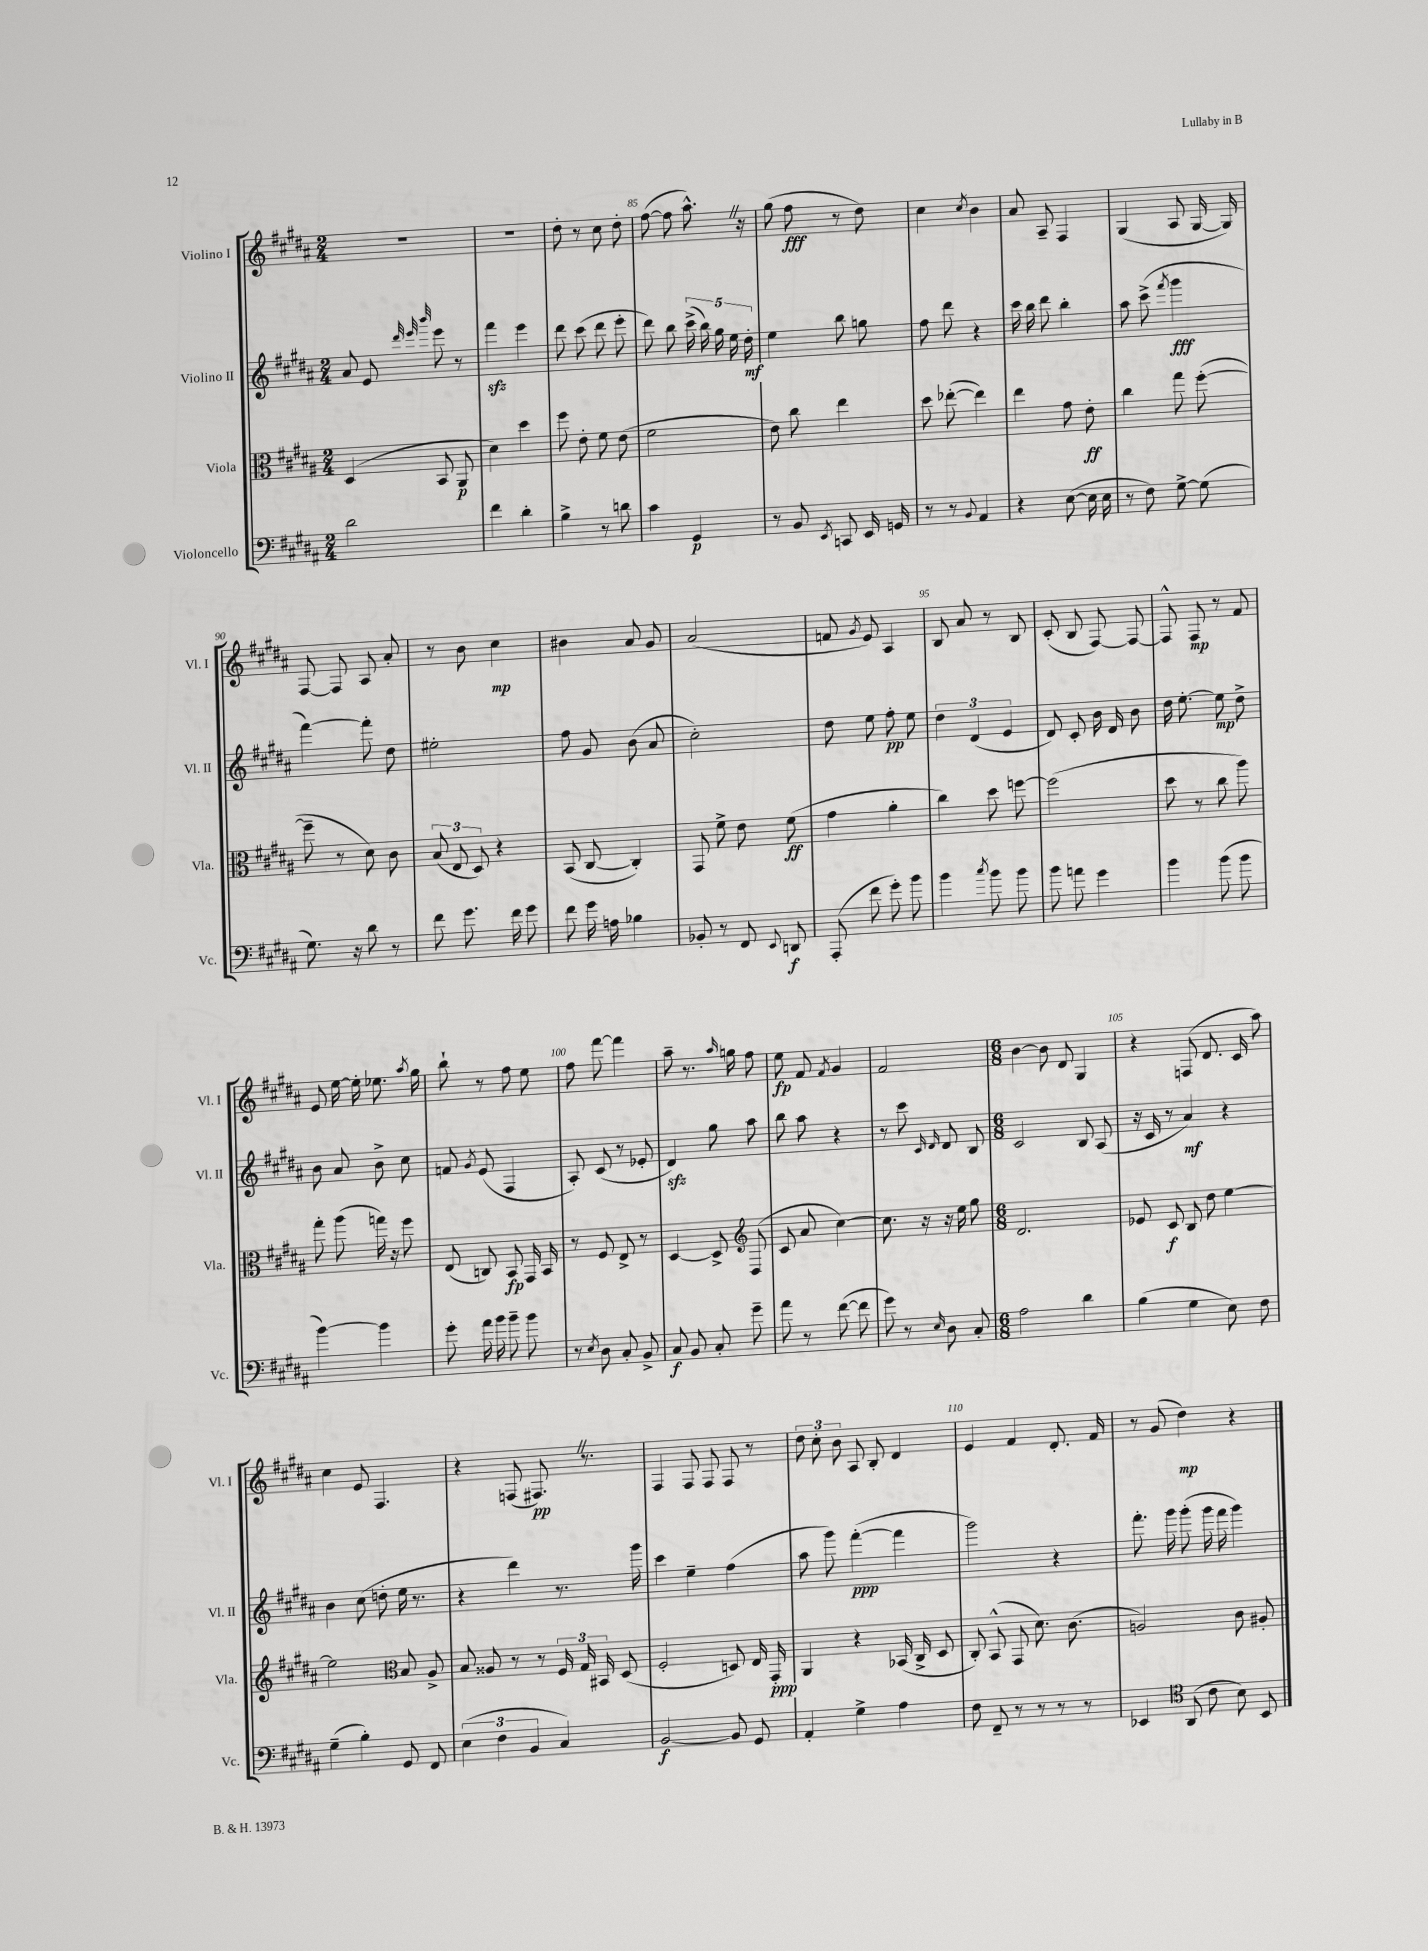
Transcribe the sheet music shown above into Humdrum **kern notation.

**kern	**kern	**kern	**kern
*staff4	*staff3	*staff2	*staff1
*clefF4	*clefC3	*clefG2	*clefG2
*k[f#c#g#d#a#]	*k[f#c#g#d#a#]	*k[f#c#g#d#a#]	*k[f#c#g#d#a#]
*M2/4	*M2/4	*M2/4	*M2/4
2d#	(4D#	8a#	2r
.	.	8e	.
.	.	32qqddd#	.
.	.	32qqeee	.
.	.	32qqbbb	.
.	8BB	8eee	.
.	8AA#	8r	.
=	=	=	=
4f#	4d#)	4fff#	2r
4d#'	4dd#	4eee	.
=	=	=	=
4B^	8ff#	8ddd#	8dd#'
.	8e'	(8ccc#	8r
8r	8f#	8ddd#	8cc#
8d	(8e	8eee'	8dd#'
=	=	=	=
4c#	2f#	8ddd#)	([8ff#
.	.	8bb	8ff#]
4GG#	.	(20ccc#^	8.aa#^^)
.	.	20bb)	.
.	.	20gg#	.
.	.	20ee	.
.	.	.	16r
.	.	20dd#'	.
=	=	=	=
8r	8e)	4ee	(8gg#
8BB	8cc#	.	8ff#
8qEE	.	.	.
8CC	4ee	8bb	8r
16EE	.	8gg	8dd#)
16GG	.	.	.
=	=	=	=
8r	8dd#	8ff#	4cc#
8r	([8ee-'	8ddd#	.
8qqBB	.	.	8qcc#
4AA#	4ee-])	4r	4b
=	=	=	=
4r	4ee	16ccc#	8a#
.	.	16bb	.
.	.	8ddd#	8A#~
([8E	8g#	4bb'	4F#
16E]	8e'	.	.
16E	.	.	.
=	=	=	=
8r	4cc#	8aa#	(4G#
8F#)	.	(8ccc#^	.
.	.	8qfff#	.
[8G#^	8gg#	4ggg#	8A#
(8G#]	([8ff#'	.	[16G#
.	.	.	16G#])
=	=	=	=
8.G#)	8ff#~]	[4fff#)	[8F#
.	8r	.	8F#]
16r	.	.	.
8d#	8d#)	8fff#']	8A#
8r	8c#	8dd#	8a#'
=	=	=	=
8f#	(12B	2ee#'	8r
.	12E	.	.
8.g#	.	.	8b
.	12D#)	.	.
.	4r	.	4cc#
16f#	.	.	.
8g#	.	.	.
=	=	=	=
8f#	(8BB	8ff#	4b#
16g#	[8C#	8g#	.
16A	.	.	.
4B-	4C#'])	(8b	8a#
.	.	8a#	8g#
=	=	=	=
8BB-'	8GG#	2cc#')	(2a#
8r	8f#^	.	.
8FF#	8e	.	.
8qqEE	.	.	.
8DD	(8f#	.	.
=	=	=	=
(8AAA#'	4g#	8dd#	8f
.	.	.	8qg#
8f#	.	8ee	8e)
8g#')	4a#'	8ff#'	4A#
8b	.	8ee	.
=	=	=	=
4b	4cc#)	6dd#	8B
.	.	.	8a#
.	.	(6d#	.
8qcc#	.	.	.
8b	8dd#	.	8r
.	.	6e	.
8b	[8ff	.	8B
=	=	=	=
8b	(2ff]	8d#)	(8c#'
8a	.	8c#'	8B
4g#	.	16b	[8F#)
.	.	16d#	.
.	.	8b	8F#_
=	=	=	=
4b	8dd#	16dd#	8F#^^]
.	.	[8.ee'	.
.	8r	.	8F#
(8b	8cc#	8ee]	8r
8b	8aa#)	8dd#^	8f#
=	=	=	=
[4b)	8gg#'	8b	8e
.	(8aa#	8a#	[16ee
.	.	.	16ee']
4b]	16gg)	8b^	8.ee-
.	16r	.	.
.	8ff#	8cc#	.
.	.	.	8qaa#
.	.	.	16gg#
=	=	=	=
8g#'	(8E	8f	8bb`
.	.	8qg#	.
16a#	8C)	(8e	8r
16b	.	.	.
8b~	8BB	4F#	8ff#
8b	16GG#	.	8ee
.	16BB	.	.
=	=	=	=
8r	8r	8A#')	8ff#
8qE	.	.	.
8D#	8F#	(8c#	[8fff#
8C#'	8E^	8r	4fff#]
8BB^	8r	8e-'	.
=	=	=	=
8C#	[4D#	4d#)	8aa#~
8BB	.	.	8.r
8C#'	8D#^]	8gg#	.
.	.	.	16qqaa#
.	.	.	16gg
8g#~	(8D#	8aa#	8ff#
=	=	=	=
*	*clefG2	*	*
8a#	8c#	8bb	8ee
8r	8a#	8aa#	8f#
.	.	.	8qf#
([8f#	[4cc#)	4r	4g#
8f#]	.	.	.
=	=	=	=
8g#)	8.cc#]	8r	2f#
8r	.	8ccc#	.
.	16r	.	.
.	.	16qqc#	.
16qqE	.	16qqd#	.
8D#	16r	8d#	.
.	16ee	.	.
8C#'	8gg#	8B	.
=	=	=	=
*M6/8	*M6/8	*M6/8	*M6/8
2A#	2.d#	2c#	[4b
.	.	.	8b]
.	.	.	8d#
4d#	.	8B	4G#
.	.	(8A#	.
=	=	=	=
(4B	8e-	16r	4r
.	.	16c#	.
.	8c#	8r	.
4G#	8B	4a#)	(8F
.	8dd#	.	8.d#
8E)	[4ee	4r	.
.	.	.	16c#
8F#	.	.	8aa#)
=	=	=	=
(4G#~	2ee]	4b	4cc#
4B')	.	(8cc#	8e
.	.	8dd'	4.F#
*	*clefC3	*	*
8GG#	8B	16ee	.
.	.	8.r	.
8FF#	8A#^	.	.
=	=	=	=
(6E	8B	4r	4r
.	8A##	.	.
6F#	.	.	.
.	8r	4ddd#)	(8F
6BB	.	.	.
.	8r	.	8.F#)
4C#)	24F#	8.r	.
.	24G#	.	.
.	.	.	8.r
.	24BB#	.	.
.	(8D#	.	.
.	.	16ggg#	.
=	=	=	=
[2BB	2F#'	4ccc#	4F#
.	.	4ee~	8F#
.	.	.	8F#
8BB]	8D)	(4ff#	8F#
8GG#	16E	.	8r
.	16GG#'	.	.
=	=	=	=
4AA#'	4AA#	8aa#	12dd#
.	.	.	12cc#'
.	.	8ggg#)	.
.	.	.	12b
4G#^	4r	([4fff#'	8A#
.	.	.	8B'
4A#	(16BB-	4fff#]	4d#
.	16C#^	.	.
.	8D#	.	.
=	=	=	=
8F#	8C#')	2ggg#)	4e
8FF#~	(8BB^^	.	.
8r	8GG#	.	4f#
8r	8.d#)	.	.
8r	.	4r	8.d#'
.	(8.c#	.	.
8r	.	.	.
.	.	.	16f#
=	=	=	=
4EE-	2A)	8.fff#'	8r
.	.	.	(8g#
.	.	16ggg#	.
*clefC4	*	*	*
(8AA#	.	(8ggg#'	4dd#)
8c#	.	16ggg#	.
.	.	16fff#	.
8B)	8c#	4ggg#)	4r
8BB	8A#'	.	.
==	==	==	==
*-	*-	*-	*-
